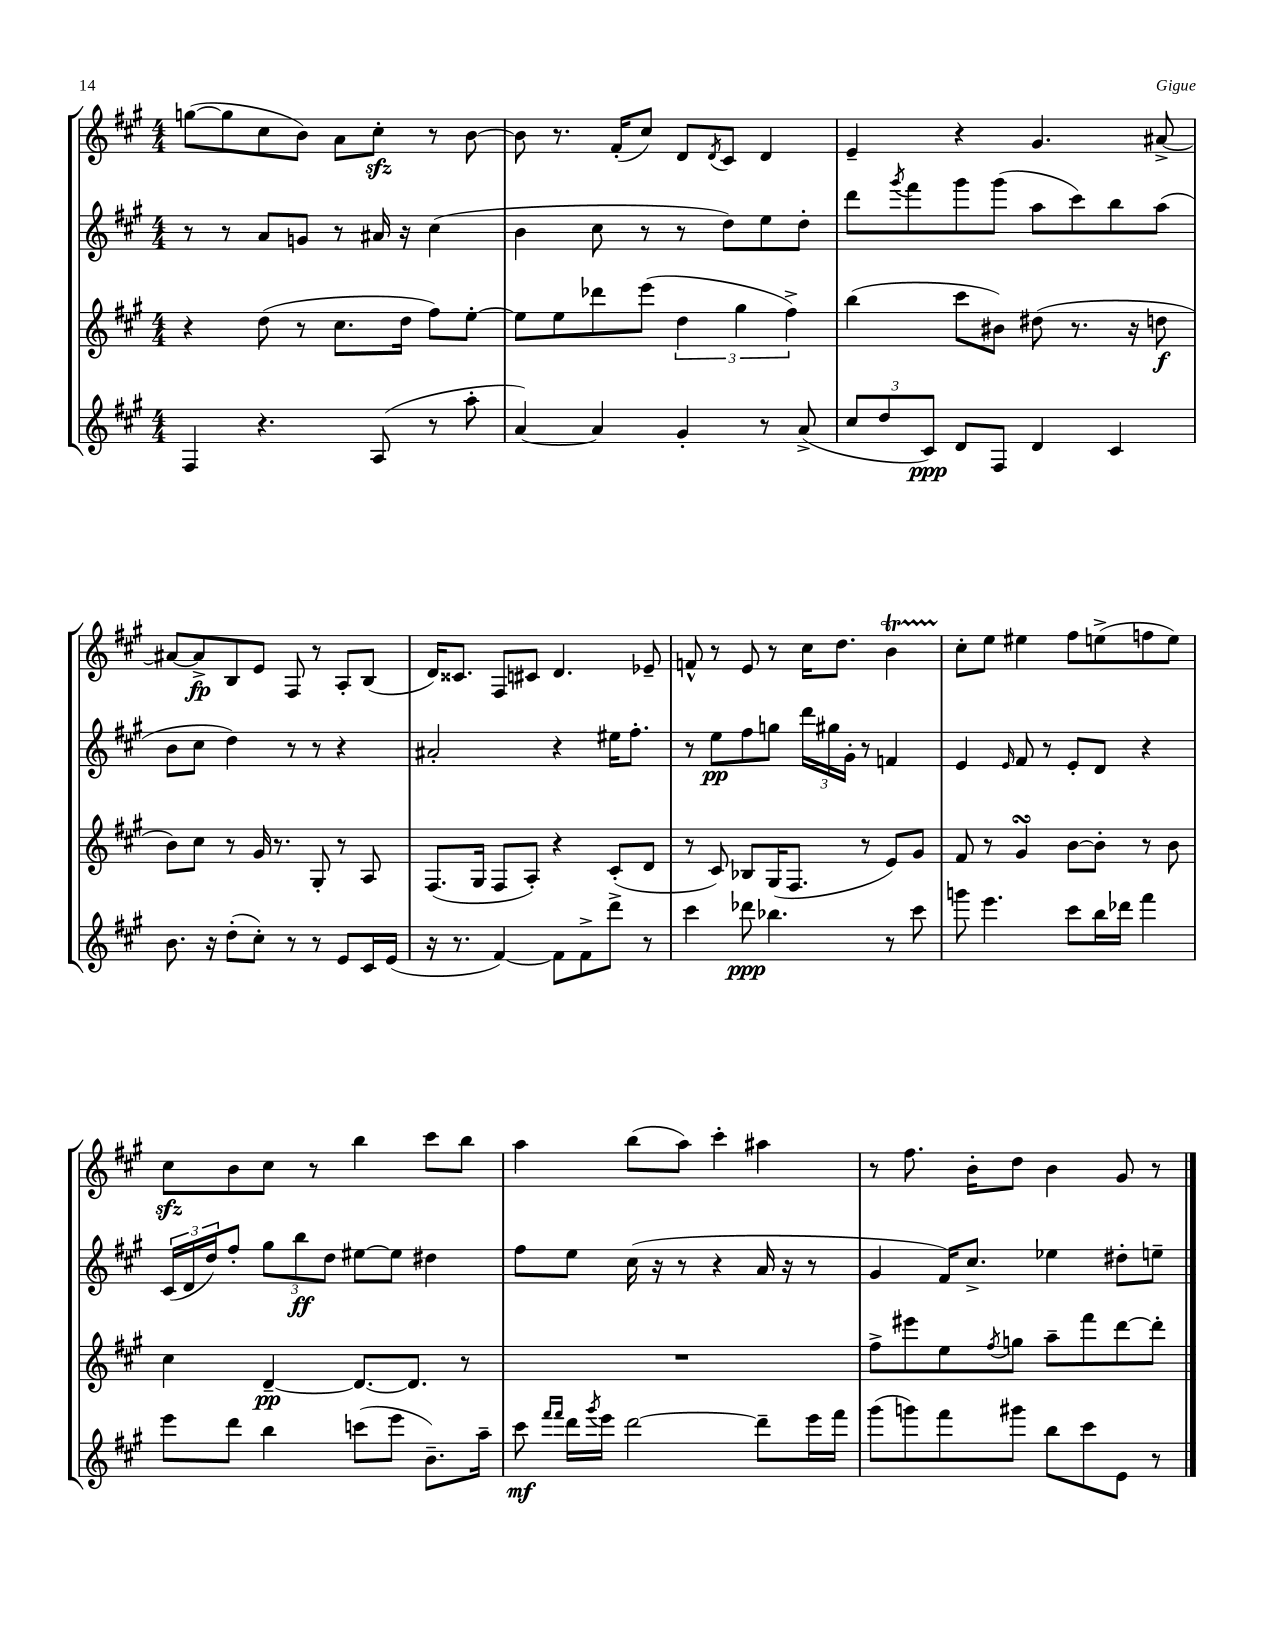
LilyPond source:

<<
\new StaffGroup <<
\new Staff = "s0" {
    \clef treble \key a \major \numericTimeSignature \time 4/4
    g''8~( g''8 cis''8 b'8) a'8 cis''8-.\sfz r8 b'8~ |
    b'8 r8. fis'16-.( cis''8) d'8 \acciaccatura { d'8 } cis'8 d'4 |
    e'4-- r4 gis'4. ais'8~-> |
    ais'8~ ais'8->\fp b8 e'8 fis8 r8 a8-. b8( |
    d'16) cisis'8. fis8 cis'8 d'4. ees'8-- |
    f'8-^ r8 e'8 r8 cis''16 d''8. b'4\startTrillSpan |
    cis''8-.\stopTrillSpan e''8 eis''4 fis''8 e''8->( f''8 e''8) |
    cis''8\sfz b'8 cis''8 r8 b''4 cis'''8 b''8 |
    a''4 b''8( a''8) cis'''4-. ais''4 |
    r8 fis''8. b'16-. d''8 b'4 gis'8 r8 \bar "|." |
}
\new Staff = "s1" {
    \clef treble \key a \major \numericTimeSignature \time 4/4
    r8 r8 a'8 g'8 r8 ais'16 r16 cis''4( |
    b'4 cis''8 r8 r8 d''8) e''8 d''8-. |
    d'''8 \acciaccatura { gis'''8 } fis'''8 gis'''8 gis'''8( a''8 cis'''8) b''8 a''8( |
    b'8 cis''8 d''4) r8 r8 r4 |
    ais'2-. r4 eis''16 fis''8.-. |
    r8 e''8\pp fis''8 g''8 \tuplet 3/2 { d'''16 gis''16 gis'16-. } r8 f'4 |
    e'4 \grace { e'16 } fis'8 r8 e'8-. d'8 r4 |
    \tuplet 3/2 { cis'16( d'16 d''16) } fis''8-. \tuplet 3/2 { gis''8 b''8\ff d''8 } eis''8~ eis''8 dis''4 |
    fis''8 e''8 cis''16( r16 r8 r4 a'16 r16 r8 |
    gis'4 fis'16) cis''8.-> ees''4 dis''8-. e''8-- \bar "|." |
}
\new Staff = "s2" {
    \clef treble \key a \major \numericTimeSignature \time 4/4
    r4 d''8( r8 cis''8. d''16 fis''8) e''8~-. |
    e''8 e''8 des'''8 e'''8( \tuplet 3/2 { d''4 gis''4 fis''4->) } |
    b''4( cis'''8 bis'8) dis''8( r8. r16 d''8\f |
    b'8) cis''8 r8 gis'16 r8. gis8-. r8 a8 |
    fis8.( gis16 fis8 a8-.) r4 cis'8-.( d'8 |
    r8 cis'8) bes8 gis16( fis8. r8 e'8) gis'8 |
    fis'8 r8 gis'4\turn b'8~ b'8-. r8 b'8 |
    cis''4 d'4~--\pp d'8.~ d'8. r8 |
    R1 |
    fis''8-> eis'''8 e''8 \acciaccatura { fis''8 } g''8 a''8-- fis'''8 d'''8~ d'''8-. \bar "|." |
}
\new Staff = "s3" {
    \clef treble \key a \major \numericTimeSignature \time 4/4
    fis4 r4. a8( r8 a''8-. |
    a'4~) a'4 gis'4-. r8 a'8->( |
    \tuplet 3/2 { cis''8 d''8 cis'8\ppp) } d'8 fis8 d'4 cis'4 |
    b'8. r16 d''8-.( cis''8-.) r8 r8 e'8 cis'16 e'16( |
    r16 r8. fis'4~) fis'8 fis'8-> d'''8-> r8 |
    cis'''4 des'''8\ppp bes''4. r8 cis'''8 |
    g'''8 e'''4. cis'''8 b''16 des'''16 fis'''4 |
    e'''8 d'''8 b''4 c'''8( e'''8 b'8.--) a''16-- |
    cis'''8\mf \grace { fis'''16 fis'''16 } d'''16 \acciaccatura { gis'''8 } e'''16 d'''2~ d'''8-- e'''16 fis'''16 |
    gis'''8( g'''8) fis'''8 gis'''8 b''8 cis'''8 e'8 r8 \bar "|." |
}
>>
>>
\layout { \context { \Score \remove "Bar_number_engraver" } }
